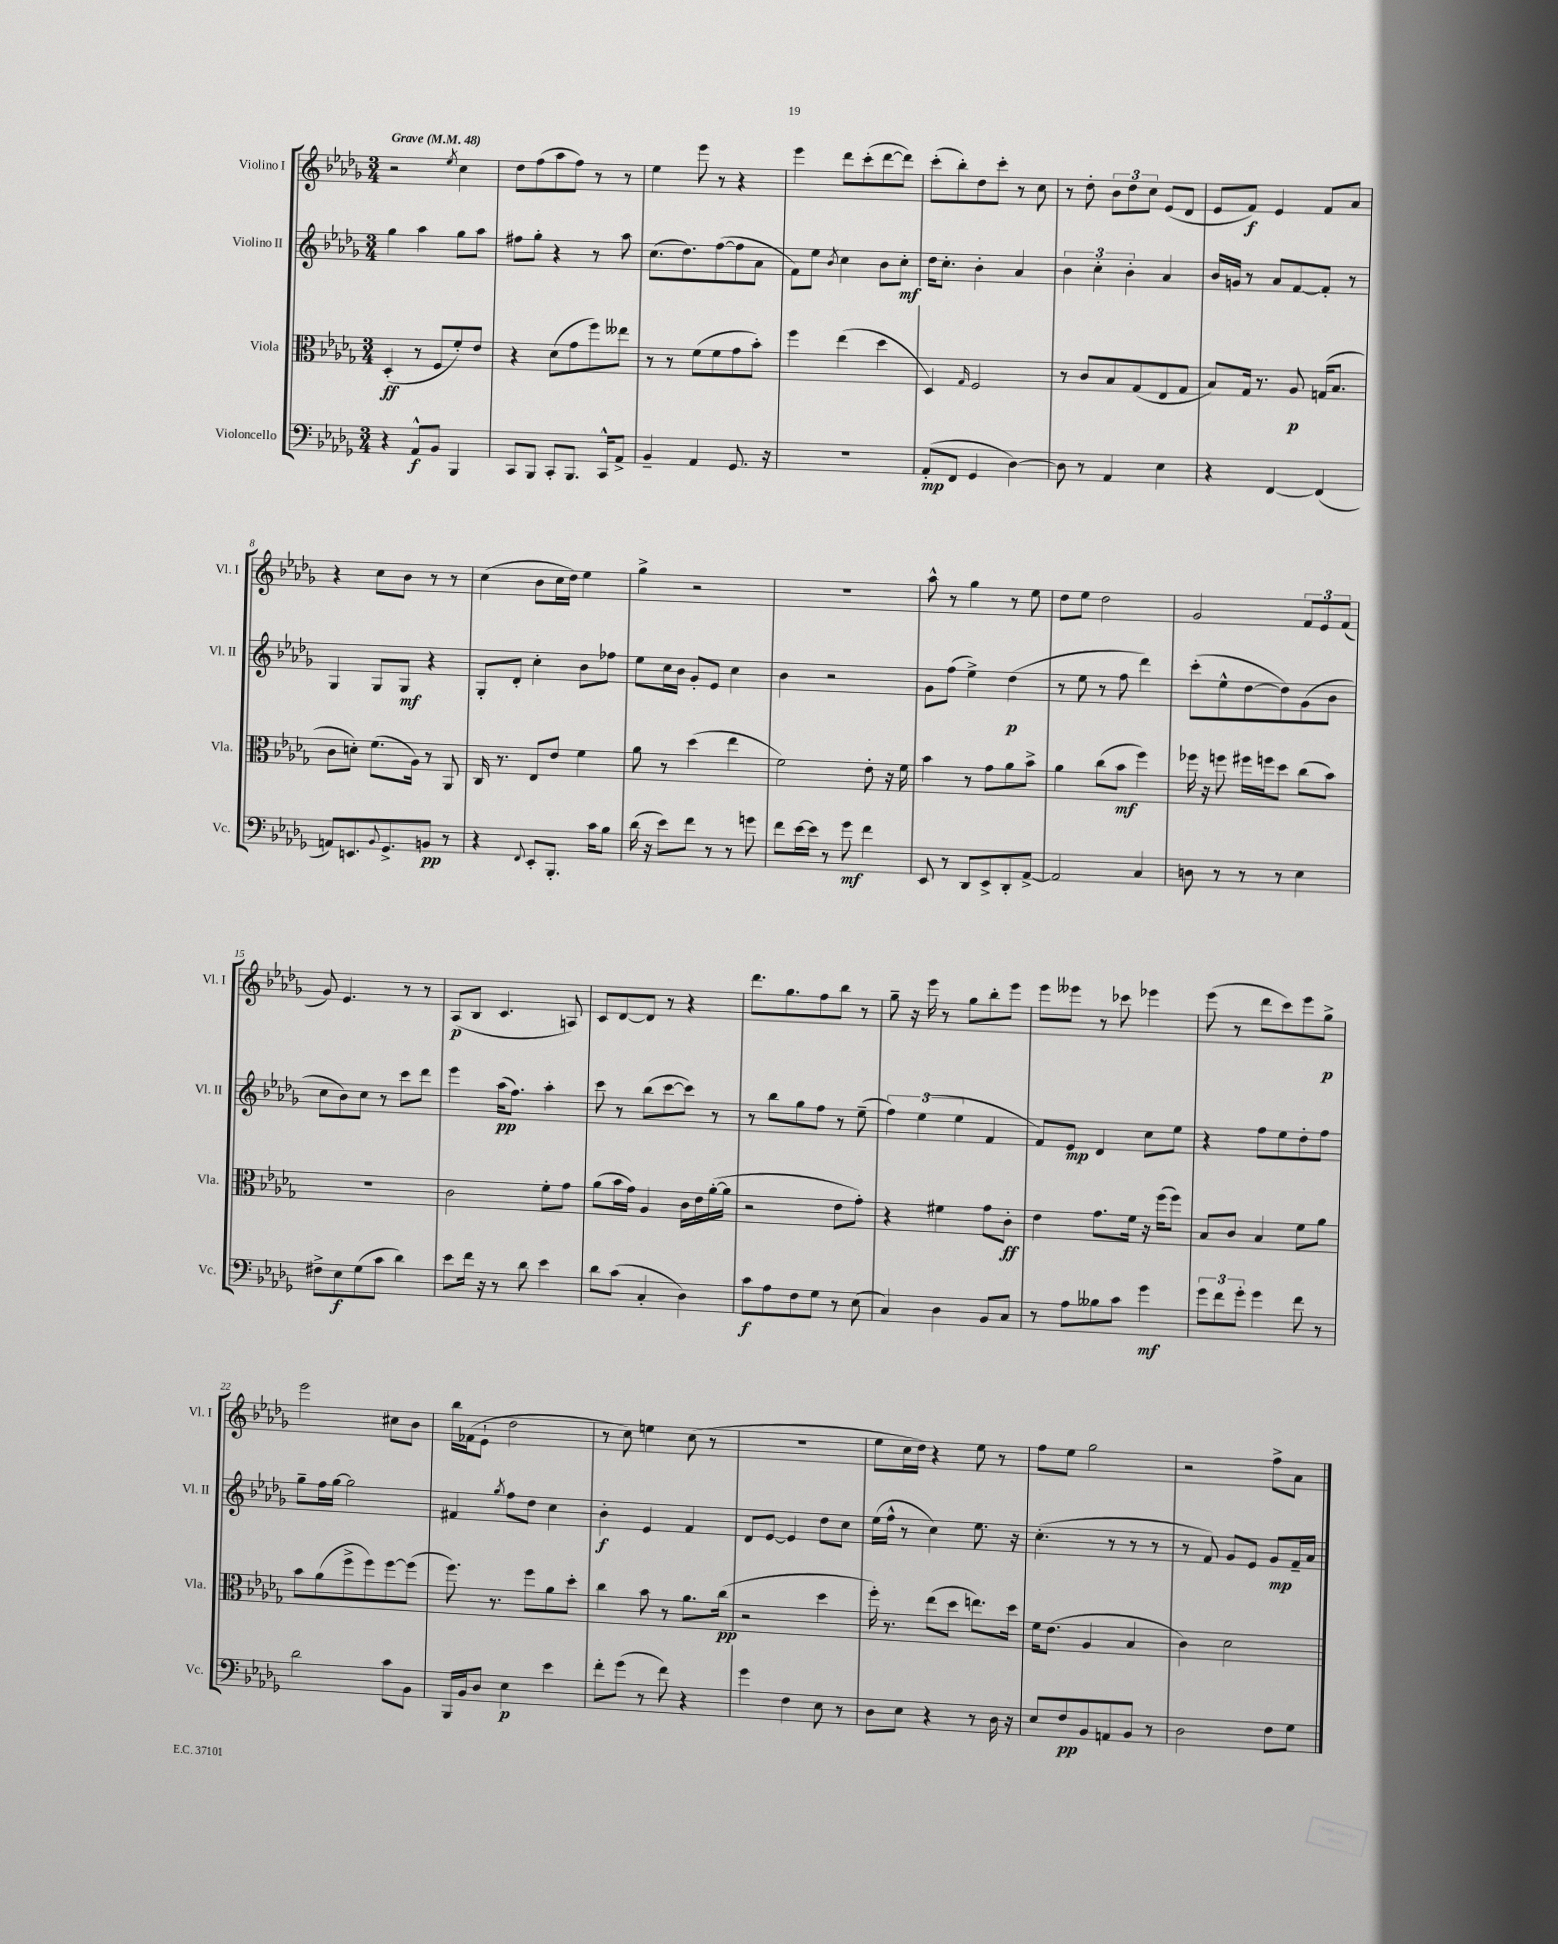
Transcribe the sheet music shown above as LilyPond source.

<<
\new StaffGroup <<
\new Staff = "s0" \with { instrumentName = "Violino I" shortInstrumentName = "Vl. I" } {
    \clef treble \key des \major \numericTimeSignature \time 3/4 \tempo "Grave" 4 = 48
    r2 \acciaccatura { ees''8 } c''4 |
    des''8 f''8( aes''8 f''8) r8 r8 |
    ees''4 ees'''8 r8 r4 |
    ees'''4 des'''8 c'''8-.( des'''8~ des'''8) |
    c'''8-.( bes''8-.) des''8 c'''8-. r8 c''8 |
    r8 des''8-. \tuplet 3/2 { bes'8 des''8 c''8 } ees'8( des'8 |
    ees'8 f'8\f) ees'4 f'8 aes'8 |
    r4 c''8 bes'8 r8 r8 |
    c''4( bes'8 c''16 des''16) ees''4 |
    ges''4-> r2 |
    R2. |
    aes''8-^ r8 ges''4 r8 ees''8 |
    des''8 ees''8 des''2 |
    ges'2 \tuplet 3/2 { f'8 ees'8 f'8( } |
    ges'8) ees'4. r8 r8 |
    aes8\p( bes8 c'4. a8) |
    c'8 des'8~ des'8 r8 r4 |
    des'''8. ges''8. f''8 bes''8 r8 |
    ges''8-- r16 ees'''16 r8 ges''8 bes''8-. ees'''8 |
    ees'''8 eeses'''8 r8 ces'''8 ees'''4 |
    ees'''8( r8 des'''8 c'''8) ees'''8 ges''8->\p |
    ees'''2 cis''8 bes'8 |
    bes''16 fes'16( ees'8-! des''2 |
    r8 c''8) e''4 c''8( r8 |
    R2. |
    ees''8 c''16 des''16) r4 ees''8 r8 |
    f''8 ees''8 ges''2 |
    r2 f''8-> aes'8 \bar "|." |
}
\new Staff = "s1" \with { instrumentName = "Violino II" shortInstrumentName = "Vl. II" } {
    \clef treble \key des \major \numericTimeSignature \time 3/4
    ges''4 aes''4 ges''8 aes''8 |
    fis''8 ges''8-. r4 r8 aes''8 |
    c''8.( des''8.) f''8~( f''8 aes'8 |
    f'8) ees''8 \acciaccatura { bes'8 } c''4 bes'8 c''8-.\mf |
    des''16 c''8.-. bes'4-. aes'4 |
    \tuplet 3/2 { bes'4 c''4-. bes'4-. } aes'4 |
    bes'16 g'16 r8 aes'8 f'8~ f'8-. r8 |
    ges4 ges8 ges8\mf r4 |
    ges8-. des'8-. c''4-. bes'8 fes''8 |
    ees''8 c''16 bes'16 ges'8-. ees'8 c''4 |
    bes'4 r2 |
    ges'8 f''8( ees''4->) des''4\p( |
    r8 ees''8 r8 f''8 des'''4) |
    c'''8-.( ees''8-^ des''8~ des''8) ges'8( bes'8 |
    c''8 bes'8) c''8 r8 c'''8 des'''8 |
    ees'''4 aes''16\pp( f''8.) aes''4-. |
    c'''8 r8 bes''8( c'''8~ c'''8) r8 |
    r8 bes''8 ges''8 f''8 r8 ees''8--( |
    \tuplet 3/2 { f''4) ees''4( ees''4 } f'4 |
    f'8) ees'8\mp des'4 c''8 ees''8 |
    r4 f''8 ees''8 des''8-. f''8 |
    ges''8-- f''16 ges''16~ ges''2 |
    fis'4 \acciaccatura { ges''8 } f''8 des''8 c''4 |
    bes'4-.\f ees'4 f'4 |
    des'8 ees'8~ ees'4 des''8 c''8 |
    ees''16( f''16-^ r8 c''4) ees''8. r16 |
    c''4.-.( r8 r8 r8 |
    r8 f'8) ges'8 ees'8 ges'8\mp f'16-- aes'16 \bar "|." |
}
\new Staff = "s2" \with { instrumentName = "Viola" shortInstrumentName = "Vla." } {
    \clef alto \key des \major \numericTimeSignature \time 3/4
    des4-.\ff( r8 f8 f'8-.) ees'8 |
    r4 des'8( ges'8 f''8) eeses''8 |
    r8 r8 f'8( f'8 ges'8 bes'8-.) |
    f''4 ees''4( des''4 |
    des4) \grace { ges16 } f2 |
    r8 c'8 bes8 ges8( ees8 ges8 |
    bes8) ges16 r8. aes8\p g16( bes8. |
    c'8 d'8-.) f'8.( aes16) r8 aes,8 |
    c16 r8. ees8 ees'8 f'4 |
    aes'8 r8 des''4( ees''4 |
    f'2) ees'8-. r16 f'16 |
    bes'4 r8 ges'8 aes'8 bes'8-> |
    aes'4 c''8( bes'8\mf f''4) |
    fes''16 r16 f''8 fis''16 f''16 des''8 c''8( bes'8) |
    R2. |
    c'2 f'8-. ges'8 |
    aes'8( bes'16 ges'16) aes4 c'16 ees'16 aes'16~-.( aes'16 |
    r2 ees'8 ges'8-.) |
    r4 fis'4 ges'8 c'8-.\ff |
    ees'4 ges'8. f'16 r16 f''16( f''8) |
    bes8 c'8 bes4 f'8 aes'8 |
    bes'8 aes'8( f''8-> f''8) f''8~ f''8( |
    f''8.) r8. f''8 aes'8 des''8-. |
    c''4 bes'8 r8 aes'8. c''16\pp( |
    r2 des''4 |
    f''16-.) r8. ees''8( des''8 e''8.) des''16 |
    f'16 ees'8.( aes4 bes4 |
    c'4) des'2 \bar "|." |
}
\new Staff = "s3" \with { instrumentName = "Violoncello" shortInstrumentName = "Vc." } {
    \clef bass \key des \major \numericTimeSignature \time 3/4
    r4 aes,8-^\f bes,8 bes,,4 |
    c,8 bes,,8 c,8-. bes,,8. c,16-^ aes,8-> |
    bes,4-- aes,4 ges,8. r16 |
    R2. |
    aes,8-.\mp( f,8 ges,4 des4~) |
    des8 r8 aes,4 ees4 |
    r4 f,4~ f,4( |
    a,8) e,8. \appoggiatura { bes,8 } ges,8.-> b,8\pp r8 |
    r4 \appoggiatura { f,8 } ees,8-. bes,,8.-. c'16 bes8 |
    des'16( r16 ees'8) f'8 r8 r8 g'8 |
    f'8 ees'16~ ees'16 r8 ges'8\mf f'4 |
    ees,8 r8 des,8 ees,8-> des,8-. aes,8~-> |
    aes,2 c4 |
    d8 r8 r8 r8 ees4 |
    fis8-> ees8\f ges8( c'8 des'4) |
    ees'8 f'16 r16 r8 des'8 ees'4 |
    des'8 c'8( c4-. des4) |
    c'8\f aes8 f8 ges8 r8 ees8( |
    c4) des4 bes,8 c8 |
    r8 aes8 beses8 c'8 ges'4\mf |
    \tuplet 3/2 { ges'8 f'8 ges'8-. } ges'4 f'8 r8 |
    des'2 c'8 bes,8 |
    bes,,16 bes,16 des8 ees4\p ees'4 |
    f'8-. ges'8( r8 f'8) r4 |
    ges'4 f4 ees8 r8 |
    des8 ees8 r4 r8 des16 r16 |
    ees8 f8\pp bes,8 a,8 bes,8 r8 |
    des2 f8 ges8 \bar "|." |
}
>>
>>
